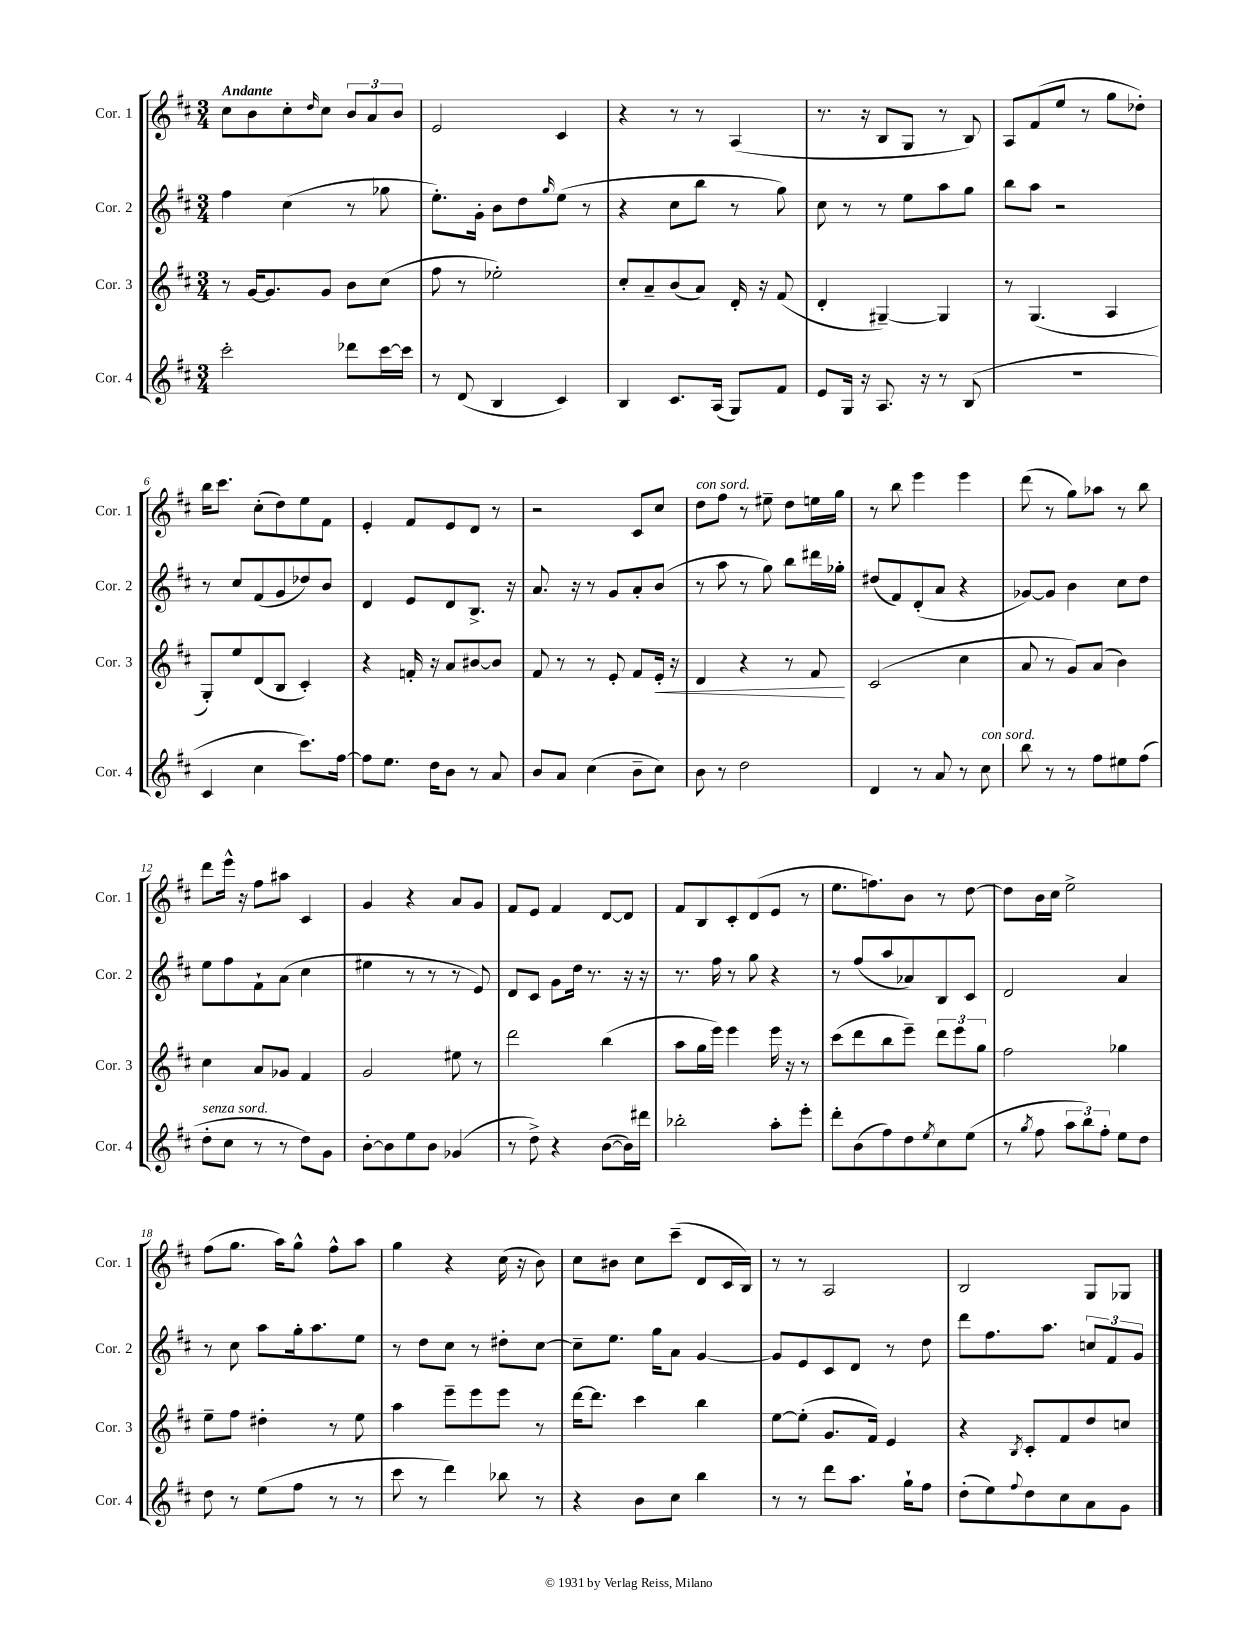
<<
\new StaffGroup <<
\new Staff = "s0" \with { instrumentName = "Cor. 1" shortInstrumentName = "Cor. 1" } {
    \clef treble \key d \major \numericTimeSignature \time 3/4 \tempo "Andante"
    cis''8 b'8 cis''8-. \grace { d''16 } cis''8 \tuplet 3/2 { b'8 a'8 b'8 } |
    e'2 cis'4 |
    r4 r8 r8 a4( |
    r8. r16 b8 g8 r8 b8) |
    a8 fis'8( e''8 r8 g''8 des''8-.) |
    b''16 cis'''8. cis''8-.( d''8) e''8 fis'8 |
    e'4-. fis'8 e'8 d'8 r8 |
    r2 cis'8 cis''8 |
    d''8^\markup { \italic "con sord." } fis''8 r8 eis''8-- d''8 e''16 g''16 |
    r8 b''8 e'''4 e'''4 |
    d'''8( r8 g''8) aes''8 r8 b''8 |
    d'''8 e'''16-^ r16 fis''8 ais''8 cis'4 |
    g'4 r4 a'8 g'8 |
    fis'8 e'8 fis'4 d'8~ d'8 |
    fis'8 b8 cis'8-. d'8( e'8 r8 |
    e''8. f''8.) b'8 r8 d''8~ |
    d''8 b'16 cis''16 e''2-> |
    fis''8( g''8. a''16) g''8-^ fis''8-^ a''8 |
    g''4 r4 cis''16( r16 b'8) |
    cis''8 bis'8 cis''8 cis'''8--( d'8 cis'16 b16) |
    r8 r8 a2 |
    b2 g8 ges8 \bar "|." |
}
\new Staff = "s1" \with { instrumentName = "Cor. 2" shortInstrumentName = "Cor. 2" } {
    \clef treble \key d \major \numericTimeSignature \time 3/4
    fis''4 cis''4( r8 ges''8 |
    e''8.-.) g'16-. b'8 d''8 \grace { g''16 } e''8( r8 |
    r4 cis''8 b''8 r8 g''8) |
    cis''8 r8 r8 e''8 a''8 g''8 |
    b''8 a''8 r2 |
    r8 cis''8 fis'8( g'8 des''8) b'8 |
    d'4 e'8 d'8 b8.-> r16 |
    a'8. r16 r8 g'8 a'8-. b'8( |
    r8 a''8 r8 g''8) b''8 dis'''16 ges''16-. |
    dis''8( fis'8) d'8-.( a'8 r4 |
    ges'8~) ges'8 b'4 cis''8 d''8 |
    e''8 fis''8 fis'8-! a'8( cis''4 |
    eis''4 r8 r8 r8 e'8) |
    d'8 cis'8 g'8 d''16 r8. r16 r16 |
    r8. fis''16 r8 g''8 r4 |
    r8 fis''8( a''8 aes'8) b8 cis'8 |
    d'2 a'4 |
    r8 cis''8 a''8 g''16-. a''8. e''8 |
    r8 d''8 cis''8 r8 dis''8-. cis''8~ |
    cis''8-- e''8. g''16 a'8 g'4~ |
    g'8 e'8 cis'8 d'8 r8 d''8 |
    d'''8 fis''8. a''8. \tuplet 3/2 { c''8 fis'8 g'8 } \bar "|." |
}
\new Staff = "s2" \with { instrumentName = "Cor. 3" shortInstrumentName = "Cor. 3" } {
    \clef treble \key d \major \numericTimeSignature \time 3/4
    r8 g'16~ g'8. g'8 b'8 cis''8( |
    fis''8 r8 ees''2-.) |
    cis''8-. a'8-- b'8( a'8) d'16-. r16 fis'8( |
    d'4-. gis4~--) gis4 |
    r8 g4.( a4 |
    g8-.) e''8 d'8( b8 cis'4-.) |
    r4 f'16-. r16 a'8 bis'8~ bis'8 |
    fis'8 r8 r8 e'8-. fis'8 e'16-.\< r16 |
    d'4 r4 r8 fis'8\! |
    cis'2( cis''4 |
    a'8 r8 g'8) a'8( b'4) |
    cis''4 a'8 ges'8 fis'4 |
    g'2 eis''8 r8 |
    d'''2 b''4( |
    a''8 g''16 e'''16) e'''4 e'''16 r16 r8 |
    cis'''8( d'''8 b''8 e'''8--) \tuplet 3/2 { d'''8 e'''8 g''8 } |
    fis''2 ges''4 |
    e''8-- fis''8 dis''4-. r8 e''8 |
    a''4 e'''8-- e'''8 e'''8 r8 |
    d'''16~ d'''8. cis'''4 b''4 |
    e''8~ e''8-.( g'8. fis'16) e'4 |
    r4 \acciaccatura { b8 } cis'8-. fis'8 d''8 c''8 \bar "|." |
}
\new Staff = "s3" \with { instrumentName = "Cor. 4" shortInstrumentName = "Cor. 4" } {
    \clef treble \key d \major \numericTimeSignature \time 3/4
    cis'''2-. des'''8 cis'''16~ cis'''16 |
    r8 d'8( b4 cis'4) |
    b4 cis'8. a16( g8) fis'8 |
    e'8 g16 r16 a8. r16 r8 b8( |
    R2. |
    cis'4 cis''4 cis'''8.) fis''16~ |
    fis''8 e''8. d''16 b'8 r8 a'8 |
    b'8 a'8 cis''4( b'8-- cis''8) |
    b'8 r8 d''2 |
    d'4 r8 a'8 r8 cis''8^\markup { \italic "con sord." } |
    b''8 r8 r8 fis''8 eis''8 fis''8( |
    d''8-.^\markup { \italic "senza sord." } cis''8 r8 r8 d''8) g'8 |
    b'8~-. b'8 e''8 b'8 ges'4( |
    r8 d''8->) r4 b'8~( b'16) dis'''16 |
    bes''2-. a''8-. e'''8-. |
    d'''8-. b'8( fis''8) d''8 \acciaccatura { e''8 } cis''8 e''8( |
    r8 \acciaccatura { g''8 } fis''8 \tuplet 3/2 { a''8 b''8) fis''8-. } e''8 d''8 |
    d''8 r8 e''8( fis''8 r8 r8 |
    cis'''8 r8 d'''4) bes''8 r8 |
    r4 b'8 cis''8 b''4 |
    r8 r8 d'''8 a''8. g''16-! fis''8 |
    d''8-.( e''8) \appoggiatura { fis''8 } d''8 cis''8 a'8 g'8 \bar "|." |
}
>>
>>
